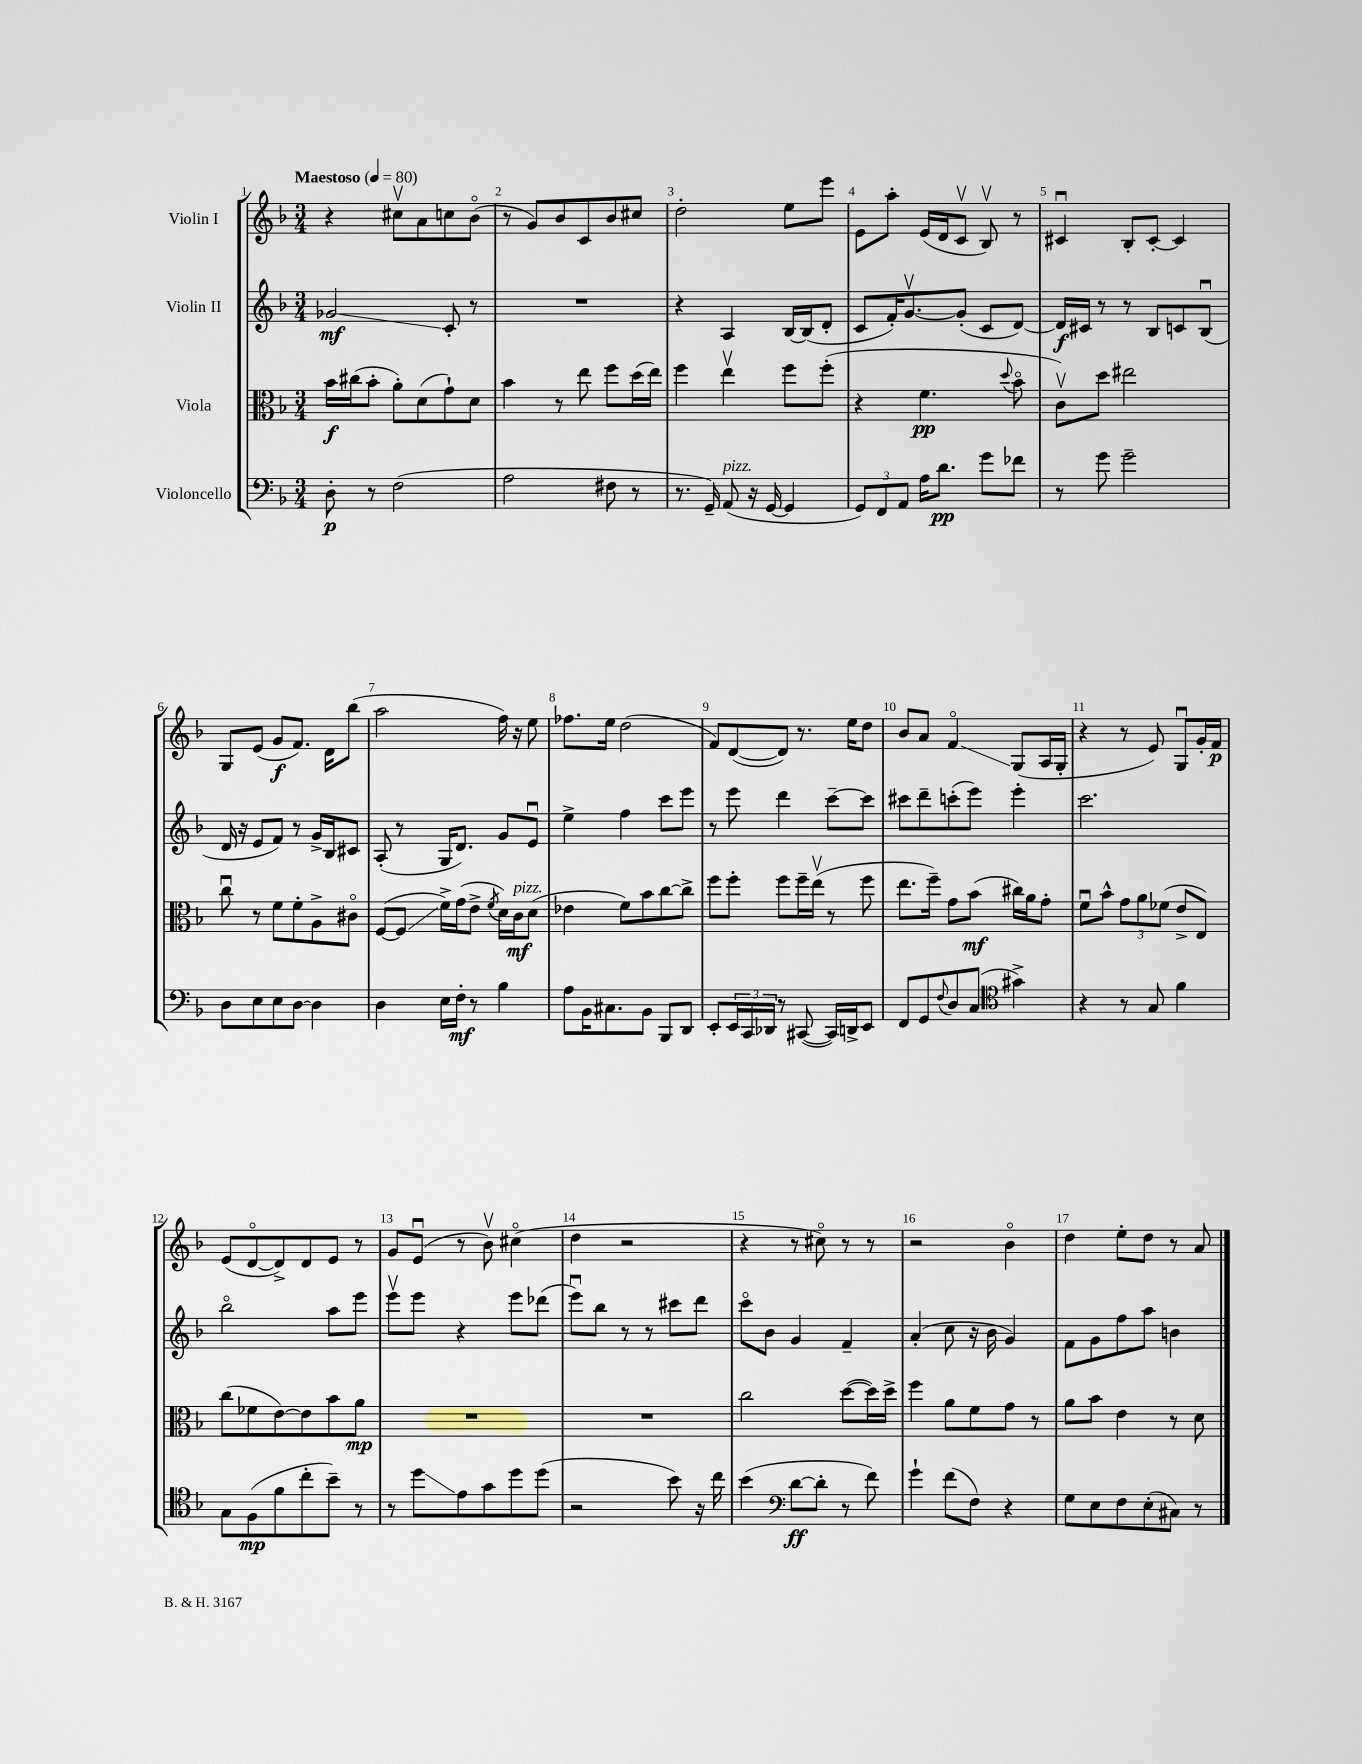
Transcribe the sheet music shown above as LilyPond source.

<<
\new StaffGroup <<
\new Staff = "s0" \with { instrumentName = "Violin I" } {
    \clef treble \key f \major \numericTimeSignature \time 3/4 \tempo "Maestoso" 4 = 80
    r4 cis''8\upbow a'8 c''8 bes'8\flageolet( |
    r8 g'8) bes'8 c'8 bes'8 cis''8 |
    d''2-. e''8 e'''8 |
    e'8 a''8-. e'16( d'16 c'8\upbow bes8\upbow) r8 |
    cis'4\downbow bes8-. cis'8~-. cis'4 |
    g8 e'8( g'8\f f'8.) d'16 bes''8( |
    a''2 f''16) r16 e''8 |
    fes''8. e''16 d''2( |
    f'8) d'8~( d'8) r8. e''16 d''8 |
    bes'8 a'8 f'4\flageolet\glissando g8( a16 g16-. |
    r4 r8 e'8) g8\downbow g'16-. f'16\p |
    e'8( d'8~\flageolet d'8->) d'8 e'8 r8 |
    g'8 e'8\downbow( r8 bes'8\upbow) cis''4\flageolet( |
    d''4 r2 |
    r4 r8 cis''8\flageolet) r8 r8 |
    r2 bes'4\flageolet |
    d''4 e''8-. d''8 r8 a'8 \bar "|." |
}
\new Staff = "s1" \with { instrumentName = "Violin II" } {
    \clef treble \key f \major \numericTimeSignature \time 3/4
    ges'2\glissando\mf c'8-. r8 |
    R2. |
    r4 a4 bes16~ bes16( d'8-. |
    c'8 f'16-.) g'8.~\upbow g'8-.( c'8 d'8~) |
    d'16\f cis'16 r8 r8 bes8 c'8 bes8\downbow( |
    d'16 r16 e'8 f'8) r8 g'16-> bes16 cis'8 |
    a8-.( r8 g16 d'8.) g'8 e'8\downbow |
    e''4-> f''4 c'''8 e'''8 |
    r8 e'''8 d'''4 c'''8~-- c'''8 |
    cis'''8 d'''8-- c'''8-.( e'''8) e'''4-. |
    c'''2. |
    bes''2\flageolet a''8 e'''8 |
    e'''8\upbow e'''8 r4 e'''8 des'''8( |
    e'''8\downbow) bes''8 r8 r8 cis'''8 d'''8 |
    c'''8\flageolet bes'8 g'4 f'4-- |
    a'4-.( c''8 r16 bes'16 g'4) |
    f'8 g'8 f''8 a''8 b'4 \bar "|." |
}
\new Staff = "s2" \with { instrumentName = "Viola" } {
    \clef alto \key f \major \numericTimeSignature \time 3/4
    bes'16\f cis''16( bes'8-. a'8-.) d'8( g'8-!) d'8 |
    bes'4 r8 e''8 f''8 d''16( e''16) |
    f''4 e''4\upbow f''8 f''8-.( |
    r4 f'4.\pp \appoggiatura { d''8 } bes'8\flageolet |
    c'8\upbow) d''8 eis''2 |
    c''8\downbow r8 f'8 f'8-. a8-> cis'8\flageolet |
    f8~( f8\glissando f'16->) g'16( e'8-> \acciaccatura { f'8 } d'16) c'16\mf^\markup { \italic "pizz." } d'8( |
    ees'4 f'8) bes'8 c''8~ c''8-> |
    f''8 f''8-. f''8 f''16-- e''16\upbow( r8 f''8 |
    e''8. f''16--) g'8 bes'8\mf( cis''16) a'16 g'8-. |
    f'8\downbow bes'8-^ \tuplet 3/2 { g'8 a'8 fes'8( } e'8-> e8) |
    c''8( fes'8 e'8~) e'8 bes'8 a'8\mp |
    R2. |
    R2. |
    c''2 d''8~( d''16) d''16-> |
    f''4 a'8 f'8 g'8 r8 |
    a'8 bes'8 e'4 r8 d'8 \bar "|." |
}
\new Staff = "s3" \with { instrumentName = "Violoncello" } {
    \clef bass \key f \major \numericTimeSignature \time 3/4
    d8-.\p r8 f2( |
    a2 fis8 r8 |
    r8. g,16--) a,8^\markup { \italic "pizz." }( r16 g,16~ g,4 |
    \tuplet 3/2 { g,8) f,8 a,8 } a16 d'8.\pp g'8 fes'8 |
    r8 g'8 g'2-- |
    d8 e8 e8 d8~ d4 |
    d4 e16 f16-.\mf r8 bes4 |
    a8 bes,16 cis8. bes,8 bes,,8 d,8 |
    e,8-. \tuplet 3/2 { e,16 c,16 des,16 } r8 cis,8~( cis,16) d,16-> e,8 |
    f,8 g,8 \appoggiatura { f8 } d8 c8( \clef tenor gis'4->) |
    r4 r8 g8 f'4 |
    g8 f8\mp( f'8 c''8-. bes'8--) r8 |
    r8 d''8\glissando e'8 g'8 d''8 d''8( |
    r2 bes'8) r16 c''16 |
    bes'4( \clef bass d'8~\ff d'8-. r8 f'8) |
    g'4-! f'8( f8) r4 |
    g8 e8 f8 e8-.( cis8) r8 \bar "|." |
}
>>
>>
\layout { \context { \Score \override BarNumber.break-visibility = ##(#f #t #t) barNumberVisibility = #all-bar-numbers-visible } }
